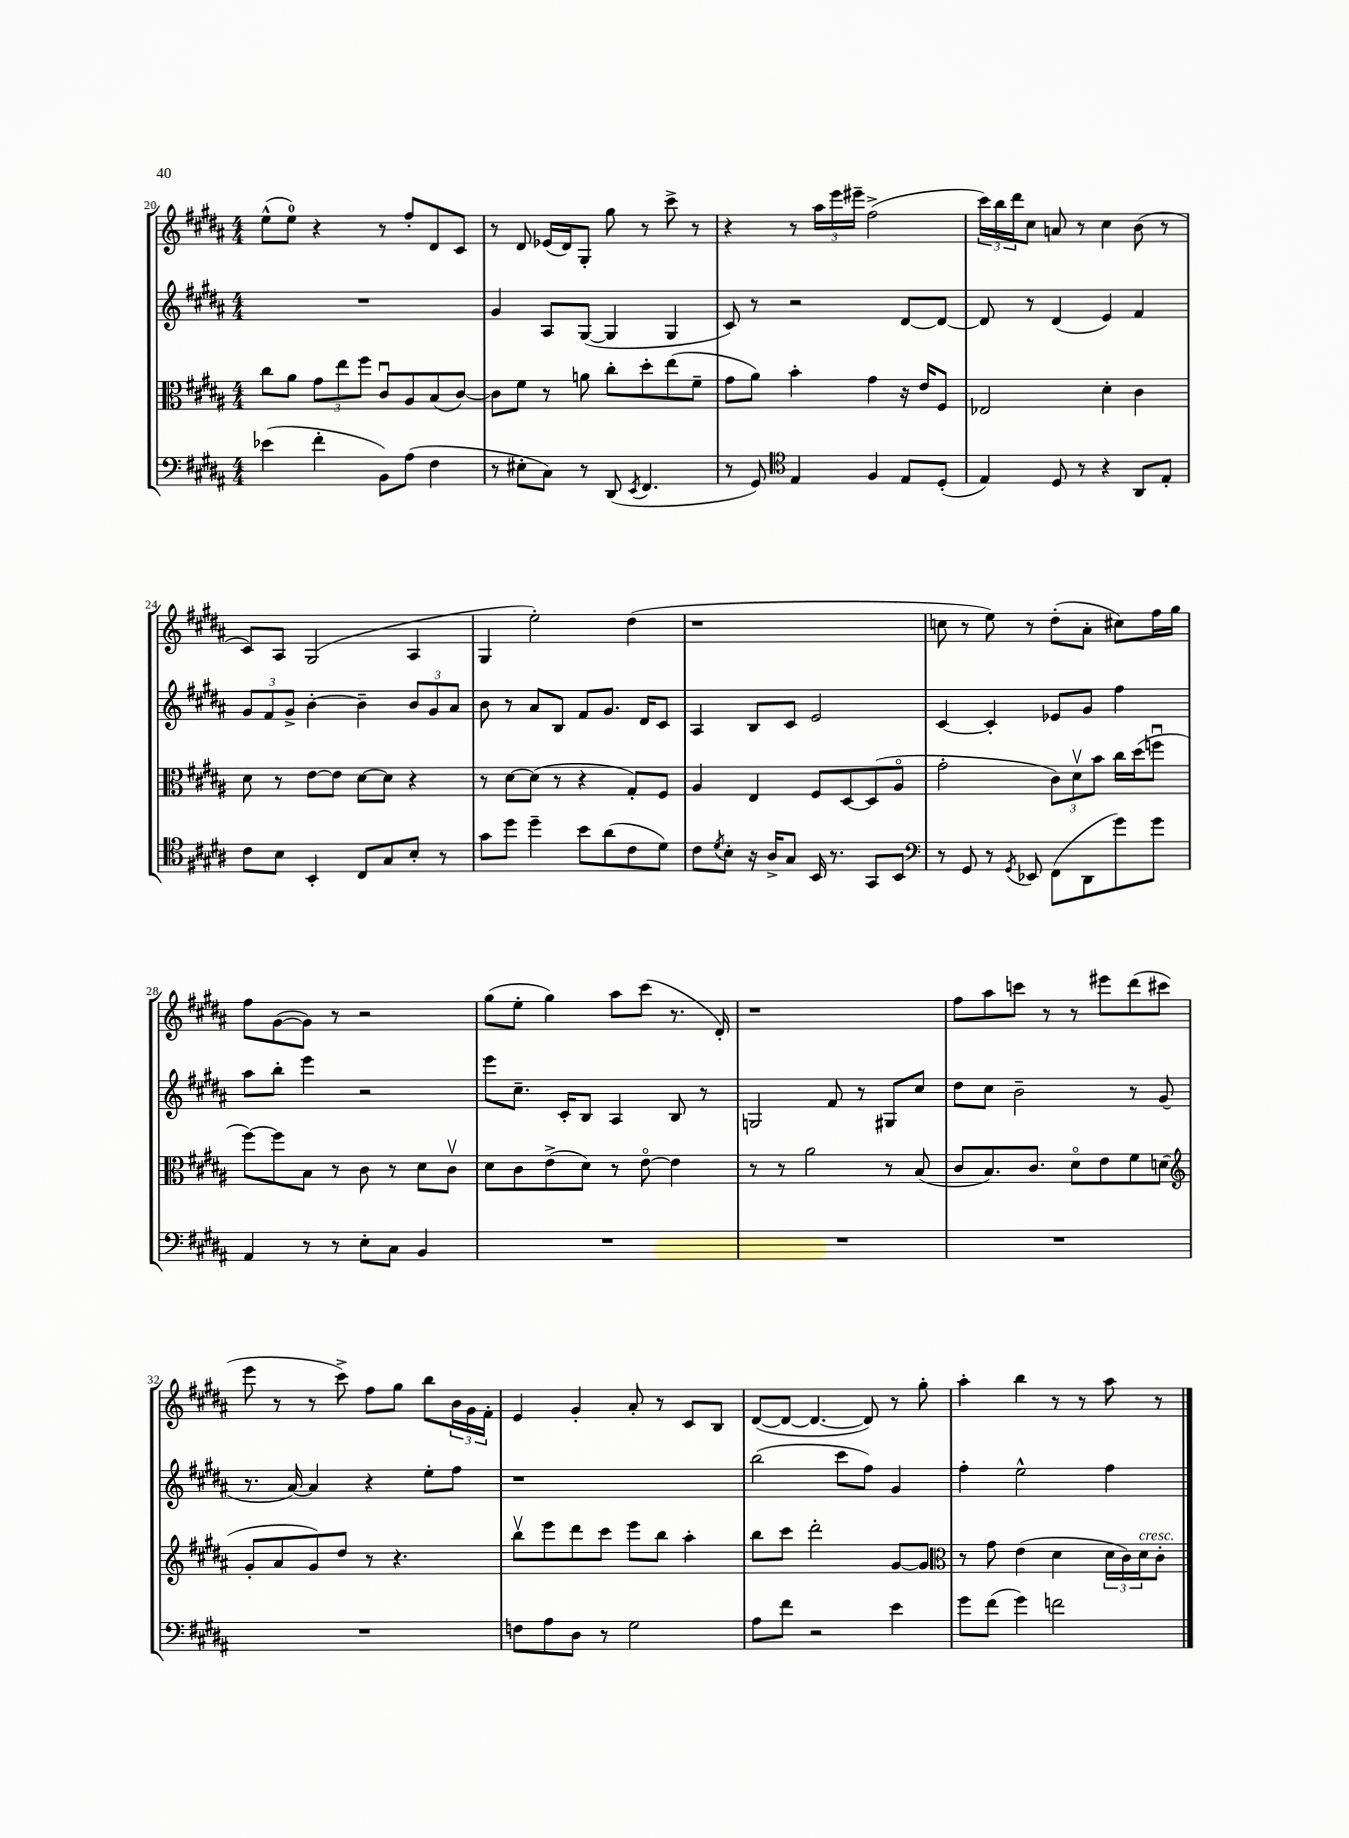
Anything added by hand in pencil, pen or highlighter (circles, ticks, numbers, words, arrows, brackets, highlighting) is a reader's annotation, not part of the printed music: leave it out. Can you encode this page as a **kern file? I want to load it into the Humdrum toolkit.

**kern	**kern	**kern	**kern
*staff4	*staff3	*staff2	*staff1
*clefF4	*clefC3	*clefG2	*clefG2
*k[f#c#g#d#a#]	*k[f#c#g#d#a#]	*k[f#c#g#d#a#]	*k[f#c#g#d#a#]
*M4/4	*M4/4	*M4/4	*M4/4
(4e-\	8cc#\L	1r	(8ee^^\L
.	8a#\J	.	8ee\J)
4f#'\	12g#\L	.	4r
.	12ee\	.	.
.	12ff#\J	.	.
8BB\L)	8c#u/L	.	8r
(8A#\J	8A#/	.	8ff#'/L
4F#\	(8B/	.	8d#/
.	[8c#/J)	.	8c#/J
=	=	=	=
8r	8c#\]L	4g#/	8r
8E#'\L	8f#\J	.	8d#/
8C#\J)	8r	8A#/L	(16e-/LL
.	.	.	16d#/J)
8r	8a\	([8G#/J	8G#'/J
(8DD#/	8cc#'\L	4G#/]	8gg#\
8qEE/	.	.	.
4.FF#/	8dd#'\	.	8r
.	(8ee\	4G#/	8ccc#^\
.	8f#~\J	.	8r
=	=	=	=
8r	8g#\L	8c#/)	4r
8GG#/)	8a#\J)	8r	.
*clefC4	*	*	*
4E/	4b'\	2r	8r
.	.	.	24aa#\LL
.	.	.	24eee\
.	.	.	24eee#~\JJ
4F#/	4g#\	.	(2ff#^\
8E/L	16r	[8d#/L	.
.	16e/LK	.	.
(8D#'/J	8F#/J	8d#/_J	.
=	=	=	=
4E/)	2E-/	8d#/]	24ccc#\LL)
.	.	.	24bb\
.	.	.	24ddd#\J
.	.	8r	8cc#\J
8D#/	.	(4d#/	8a/
8r	.	.	8r
4r	4d#'\	4e/)	4cc#\
8AA#/L	4c#\	4f#/	(8b\
8E'/J	.	.	8r
=	=	=	=
8c#\L	8d#\	12g#/L	8c#/L)
.	.	12f#/	.
8B\J	8r	.	8A#/J
.	.	12g#^/J	.
4BB'/	[8e\L	[4b'\	(2G#/
.	8e\]J	.	.
8C#/L	[8d#\L	4b~\]	.
8G#/	8d#\]J	.	.
8B'/J	4r	12b/L	4A#/
.	.	12g#/	.
8r	.	.	.
.	.	12a#/J	.
=	=	=	=
8g#\L	8r	8b\	4G#/
8dd#\J	[8d#\L	8r	.
4dd#~\	(8d#\]J	8a#/L	2ee'\)
.	8r	8B/J	.
8b\L	4r	8f#/L	.
(8a#\	.	8.g#/J	.
8c#\	8G#'/L)	.	(4dd#\
.	.	16d#/LK	.
8d#\J)	8F#/J	8c#/J	.
=	=	=	=
8c#\L	4A#/	4A#/	1r
8qd#/	.	.	.
8B'\J	.	.	.
16r	4E/	8B/L	.
16A#^/LK	.	.	.
8G#/J	.	8c#/J	.
16BB/	8F#/L	2e/	.
8.r	.	.	.
.	[8D#/	.	.
8GG#/L	(8D#/]	.	.
8BB/J	8A#o/J	.	.
=	=	=	=
*clefF4	*	*	*
8r	2g#'\	[4c#/	8cc\
8GG#/	.	.	8r
8r	.	4c#'/]	8ee\)
8qGG#/	.	.	.
8EE-/	.	.	8r
(8FF#\L	12c#\L)	8e-/L	(8dd#'\L
.	12d#v\	.	.
8DD#\	.	8g#/J	8a#'\J
.	12b\J	.	.
8g#\)	16cc#\LL	4ff#\	8cc#\L)
.	(16dd#\J	.	.
8g#\J	8ffu\J	.	16ff#\L
.	.	.	16gg#\JJ
=	=	=	=
4AA#/	[8ff#\L)	8aa#\L	8ff#\L
.	8ff#\]	8bb'\J	([8g#\
8r	8B\J	4eee\	8g#\]J)
8r	8r	.	8r
8E'\L	8c#\	2r	2r
8C#\J	8r	.	.
4BB/	8d#\L	.	.
.	8c#v\J	.	.
=	=	=	=
1r	8d#\L	8eee\L	(8gg#\L
.	8c#\	8.cc#~\J	8ee'\J
.	(8e^\	.	4gg#\)
.	.	16c#'/LK	.
.	8d#\J)	8B/J	.
.	8r	4A#/	8aa#\L
.	[8eo\	.	(8ccc#\J
.	4e\]	8B/	8.r
.	.	8r	.
.	.	.	16d#'/)
=	=	=	=
1r	8r	2G/	1r
.	8r	.	.
.	2a#\	.	.
.	.	8f#/	.
.	.	8r	.
.	8r	8G#/L	.
.	(8B/	8cc#/J	.
=	=	=	=
1r	8c#/L	8dd#\L	8ff#\L
.	8.B/)	8cc#\J	8aa#\
.	.	2b~\	8ccc\J
.	8.c#/J	.	.
.	.	.	8r
.	8d#o\L	.	8r
.	8e\	.	8eee#\L
.	8f#\	8r	(8ddd#\
.	(8d\J	(8g#/	8ccc#\J
=	=	=	=
*	*clefG2	*	*
1r	8g#'/L	8.r	8eee\
.	8a#/	.	8r
.	.	[16a#/)	.
.	8g#/)	4a#/]	8r
.	8dd#/J	.	8ccc#^\)
.	8r	4r	8ff#\L
.	4.r	.	8gg#\J
.	.	8ee'\L	8bb\L
.	.	8ff#\J	24b\L
.	.	.	24g#\
.	.	.	24f#'\JJ
=	=	=	=
8F\L	8bbv\L	1r	4e/
8A#\	8eee\	.	.
8D#\J	8ddd#\	.	4g#'/
8r	8ccc#\J	.	.
2G#\	8eee\L	.	8a#'/
.	8bb\J	.	8r
.	4aa#'\	.	8c#/L
.	.	.	8B/J
=	=	=	=
8A#\L	8bb\L	(2bb\	([8d#/L
8f#\J	8ccc#\J	.	8d#/_J
2r	2ddd#'\	.	4.d#/_
.	.	8ccc#\L	.
.	.	8ff#\J)	8d#/])
4e\	[8g#/L	4g#/	8r
.	8g#/]J	.	8gg#'\
=	=	=	=
*	*clefC3	*	*
8g#\L	8r	4ff#'\	4aa#'\
(8f#\J	8g#\	.	.
4g#\)	(4e\	2ee^^\	4bb\
2f\	4d#\	.	8r
.	.	.	8r
.	24d#\LL	4ff#\	8aa#\
.	24c#\)	.	.
.	24d#\J	.	.
.	8c#'\J	.	8r
==	==	==	==
*-	*-	*-	*-
